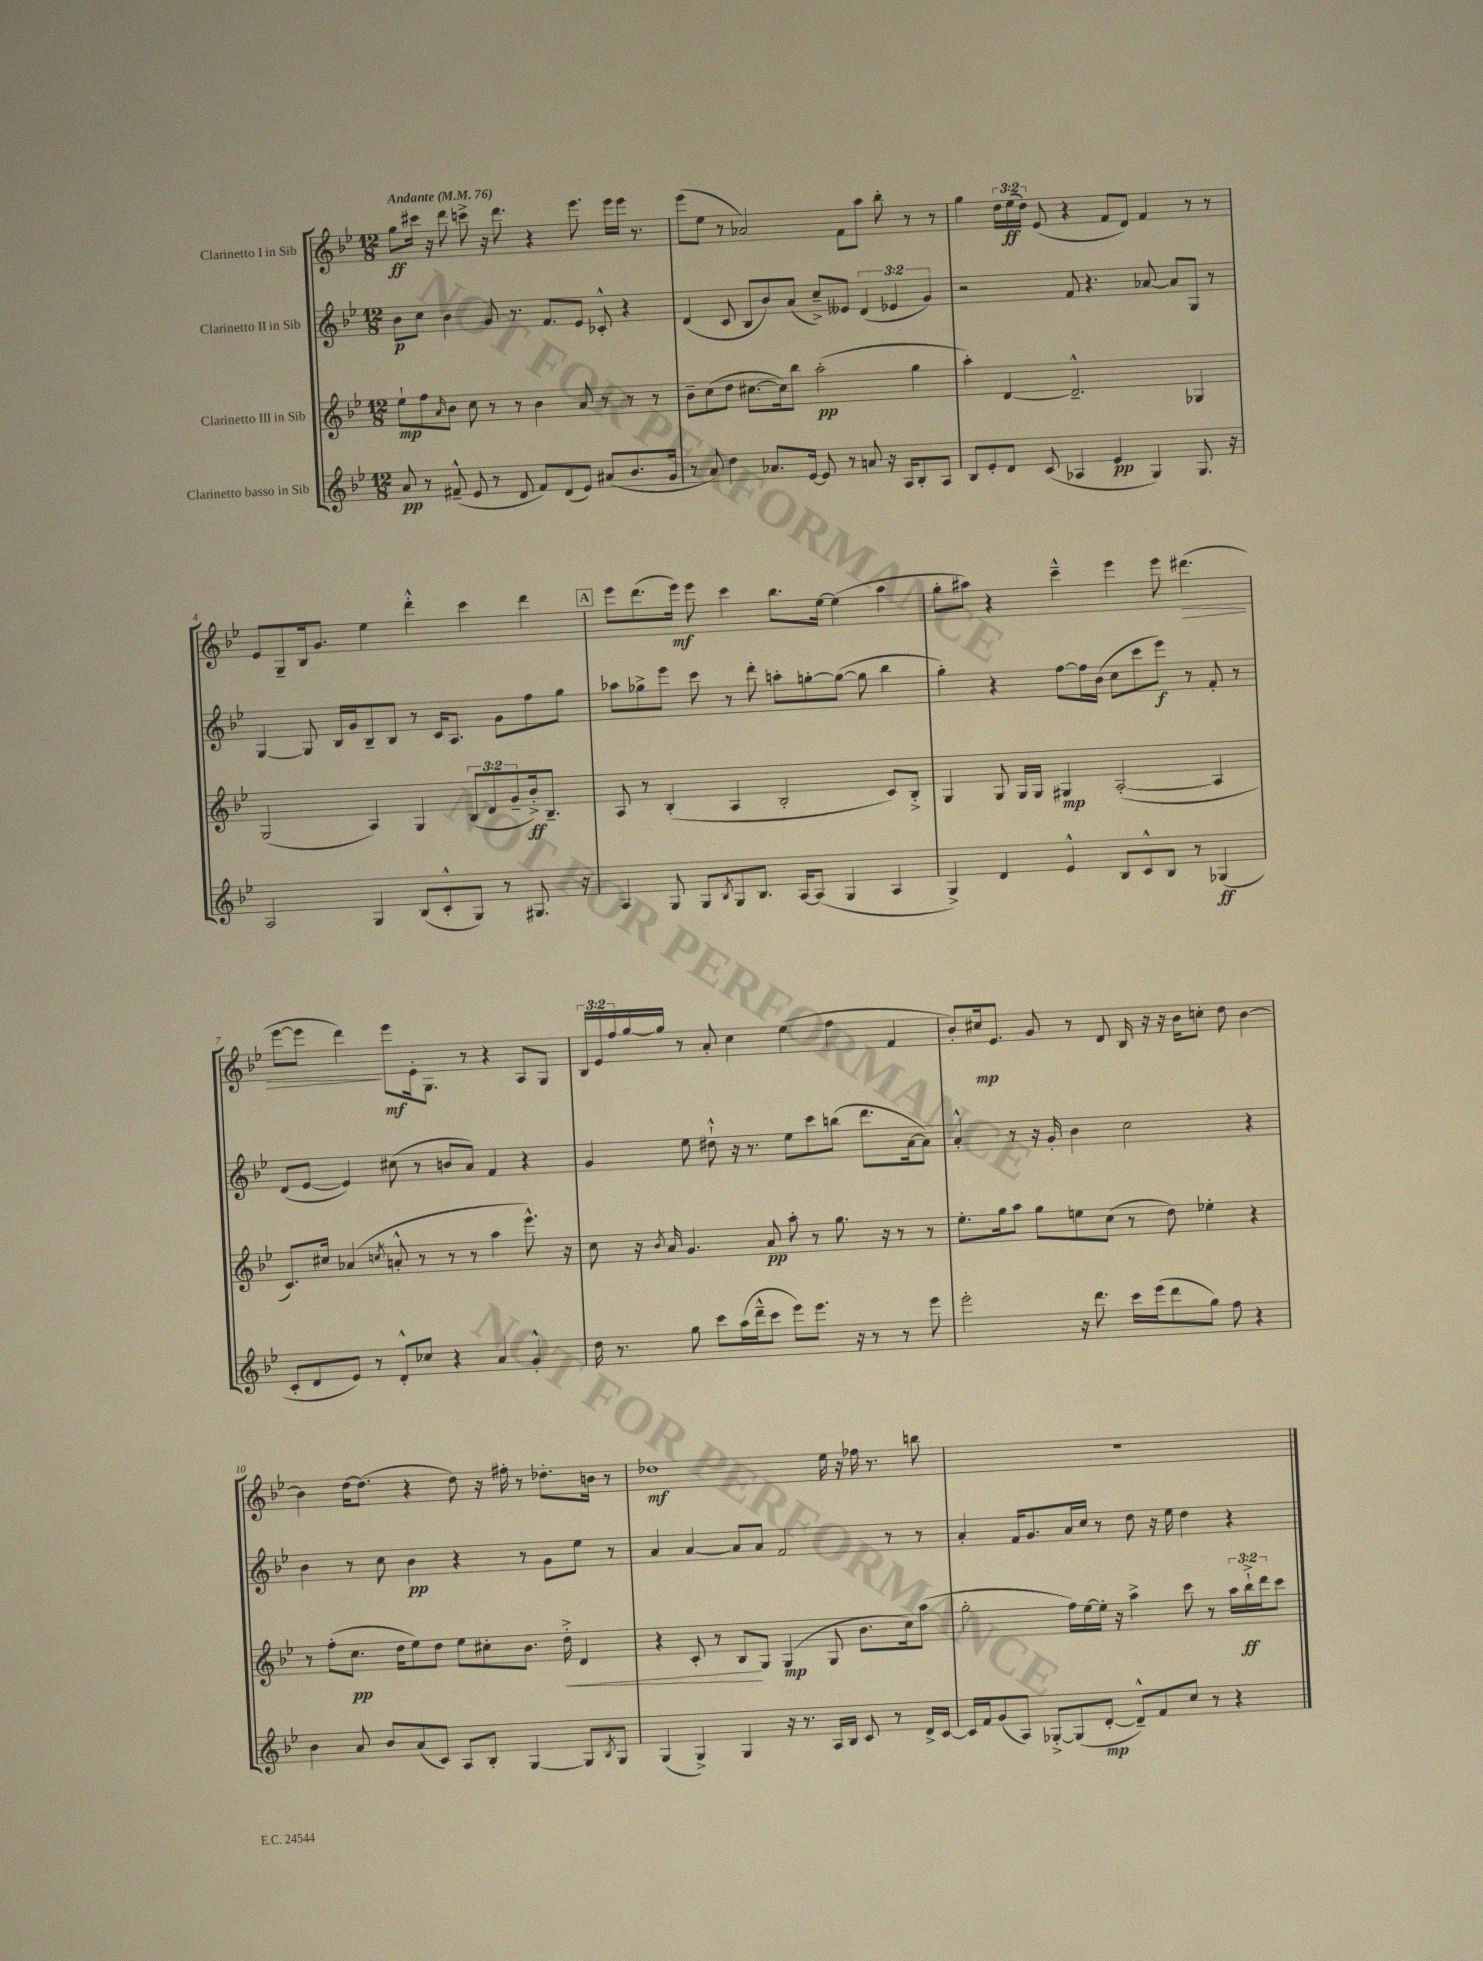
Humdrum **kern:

**kern	**kern	**kern	**kern
*staff4	*staff3	*staff2	*staff1
*clefG2	*clefG2	*clefG2	*clefG2
*k[b-e-]	*k[b-e-]	*k[b-e-]	*k[b-e-]
*M12/8	*M12/8	*M12/8	*M12/8
*MM76	*MM76	*MM76	*MM76
8a	8ee-`	8b-	8gg
8r	8ff	8cc	16ccc#
.	.	.	16r
.	16qqa	.	.
(8f#~^^	8b-	4b-	8ddd
8e-	8cc	.	8ccc^
8r	8r	8g	16r
.	.	.	8.ddd
8d	8r	8.r	.
8f#)	4b-	.	4r
.	.	8.f	.
(8d	.	.	.
8e-)	8a	8e-	8.eee-
(8a#	8r	8c-'^^	.
.	.	.	16eee-
8.b-	8r	4r	16eee-
.	.	.	8.r
.	8r	.	.
16g	.	.	.
=	=	=	=
8r	8b-~	(4d	(8eee-
8a)	(8cc	.	8ee-
4dd	8dd	8c	8r
.	[8.cc#	8B-	2a-)
8.a-	.	8b-)	.
.	16cc#])	.	.
.	8bb-	(8a	.
[16e-	.	.	.
8e-]	(2aa'	8cc~^)	.
8r	.	8e--	8f
8a	.	(6d	8aa
16r	.	.	8bb-'
.	.	6e-	.
16A	.	.	.
8B-'	4gg	.	8r
.	.	6g)	.
8A	.	.	8r
=	=	=	=
8B-	4aa')	2r	4gg
8e-'	.	.	.
8d	[4d	.	24dd
.	.	.	(24ee-
.	.	.	24dd)
(8c	.	.	(8e-
4A-	2.d~^^]	8f	4r
.	.	4.r	.
4e-	.	.	8f
.	.	.	8d)
4G)	.	[8a-	4f
.	.	8a-]	.
8.G	4G-	8G	8r
.	.	8r	8r
16r	.	.	.
=	=	=	=
2A	(2G	[4G	8e-
.	.	.	8G~
.	.	8G]	16B-
.	.	.	8.g
.	.	16B-	.
.	.	16g	.
4G	4A)	8B-~	4ee-
.	.	8B-	.
(8B-	4G	8r	4ddd'^^
8c'^^	.	16c	.
.	.	8.A	.
8G)	(12B-	.	4ccc
.	12d	.	.
8r	.	8g	.
.	12g~	.	.
8.G#	16b-'^)	8ff	4ddd
.	8.B-~	.	.
.	.	8gg	.
16r	.	.	.
=	=	=	=
4A	8A	8aa-	8eee-
.	8r	8gg-^	(8.ddd
8G	(4B-'	8eee-	.
.	.	.	16eee-)
8G	.	8ccc	8eee-
8qB-	.	.	.
8G	4A	8r	4ccc
8.B-	.	8ddd'	.
.	2B-'	8aa'	8.bb-
[16A	.	.	.
(8A]	.	[8gg'	.
.	.	.	[16ee-
4G	.	(8gg_	(4ee-]
.	.	8gg]	.
4A	8c)	4bb-	4aa
.	8B-'^	.	.
=	=	=	=
4G^)	4G	4gg')	8gg'
.	.	.	8aa#)
4d	8G	4r	4r
.	16G	.	.
.	16G	.	.
4e-^^	4G#	[8ff	4ccc~^^
.	.	16ff]	.
.	.	(16b-	.
8B-	([2A'	8cc	4eee-
8c^^	.	8ccc	.
8B-	.	8eee-)	8eee-
8r	.	8r	(4.ddd#
(4G-	4A]	8f'	.
.	.	8r	.
=	=	=	=
8c'	8.c)	(8d	[8eee-
8d	.	[8e-	8eee-]
.	16cc#	.	.
8e-)	(4a-	4e-])	4ddd)
8r	.	.	.
.	8qcc	.	.
8d'^^	8a'^^	(8cc#	8eee-
8cc-	8r	8r	16e-'
.	.	.	8.G
4r	8r	8b	.
.	8r	8a)	8r
4a	4aa	4f	4r
4g'^^	8.eee-^^)	4r	8A
.	.	.	8G
.	16r	.	.
=	=	=	=
16dd	8cc	4g	24B-
.	.	.	24e-
8.r	.	.	.
.	.	.	24ff
.	16r	.	[16gg
.	8qb-	.	.
.	16a	.	16gg]
8gg	4.g	8ee-	8r
8ccc	.	8dd#`^^	8a'
(16aa	.	16r	4cc
16ddd~^^	.	8.r	.
8ccc	8a	.	.
8eee-)	8aa'	8ee-	(4ee-
8.eee-	8r	8ccc	.
.	8.gg	(8bb	4ff
16r	.	.	.
8r	.	8.ddd	.
.	16r	.	.
8r	8r	.	4f
.	.	[16a	.
8eee-	8r	8a])	.
=	=	=	=
2eee-'	8.ee-'	4a'^^	8b-')
.	.	.	16cc#
.	16gg	.	8.e-
.	8aa	8r	.
.	8gg	16r	8g
.	.	16g'	.
16r	8ee	4b-	8r
8.ddd	.	.	.
.	(8cc	.	8d
16ccc	8r	2cc	16B-
(16eee-	.	.	16r
8ddd	8dd)	.	16r
.	.	.	16b-
8gg)	4ee-'	.	8cc'
8ff	.	.	8dd
4r	4r	4r	[4b-
=	=	=	=
4b-	8r	4b-	4b-]
.	(8ff'	.	.
8a	8.cc	8r	[16dd
.	.	.	(8.dd]
8b-	.	8cc	.
.	16dd	.	.
(8a	8ee-)	4b-	4r
8c)	8dd	.	.
8A	8ee-	4r	8dd)
8B-'	8cc#'	.	16r
.	.	.	16ff#'
[4G	8.b-	8r	8r
.	.	8g	8.dd-'
.	16dd'^	.	.
8G]	4d	8ee-	.
.	.	.	16b
8qB-	.	.	.
8G	.	8r	8r
=	=	=	=
(4G	4r	4a	1dd-
4G^)	8c'	[4a	.
.	8r	.	.
4G	8B-	8a]	.
.	8G	8a	.
16r	(4G	2f	.
8.r	.	.	.
16A	8G	.	16ee-
16B-	.	.	16r
8c	8.b-	.	16ff-
.	.	.	8.r
8r	.	8r	.
.	16cc)	.	.
16d^	(8aa	8r	8bb
[16c	.	.	.
=	=	=	=
16c]	2gg'	4a'	1.r
16f	.	.	.
(8g	.	.	.
8A)	.	16f	.
.	.	8.g	.
[8G-'^	.	.	.
(8G-]	16ff)	16a	.
.	[16ee-	16cc	.
[8d'	16ee-']	8r	.
.	16r	.	.
8d~^^])	4aa^	8dd	.
8f	.	16r	.
.	.	16ee-	.
8cc	8ccc	4dd	.
8r	8r	.	.
4r	24aa	4r	.
.	24bb-`^	.	.
.	24ddd	.	.
.	8ccc	.	.
==	==	==	==
*-	*-	*-	*-
